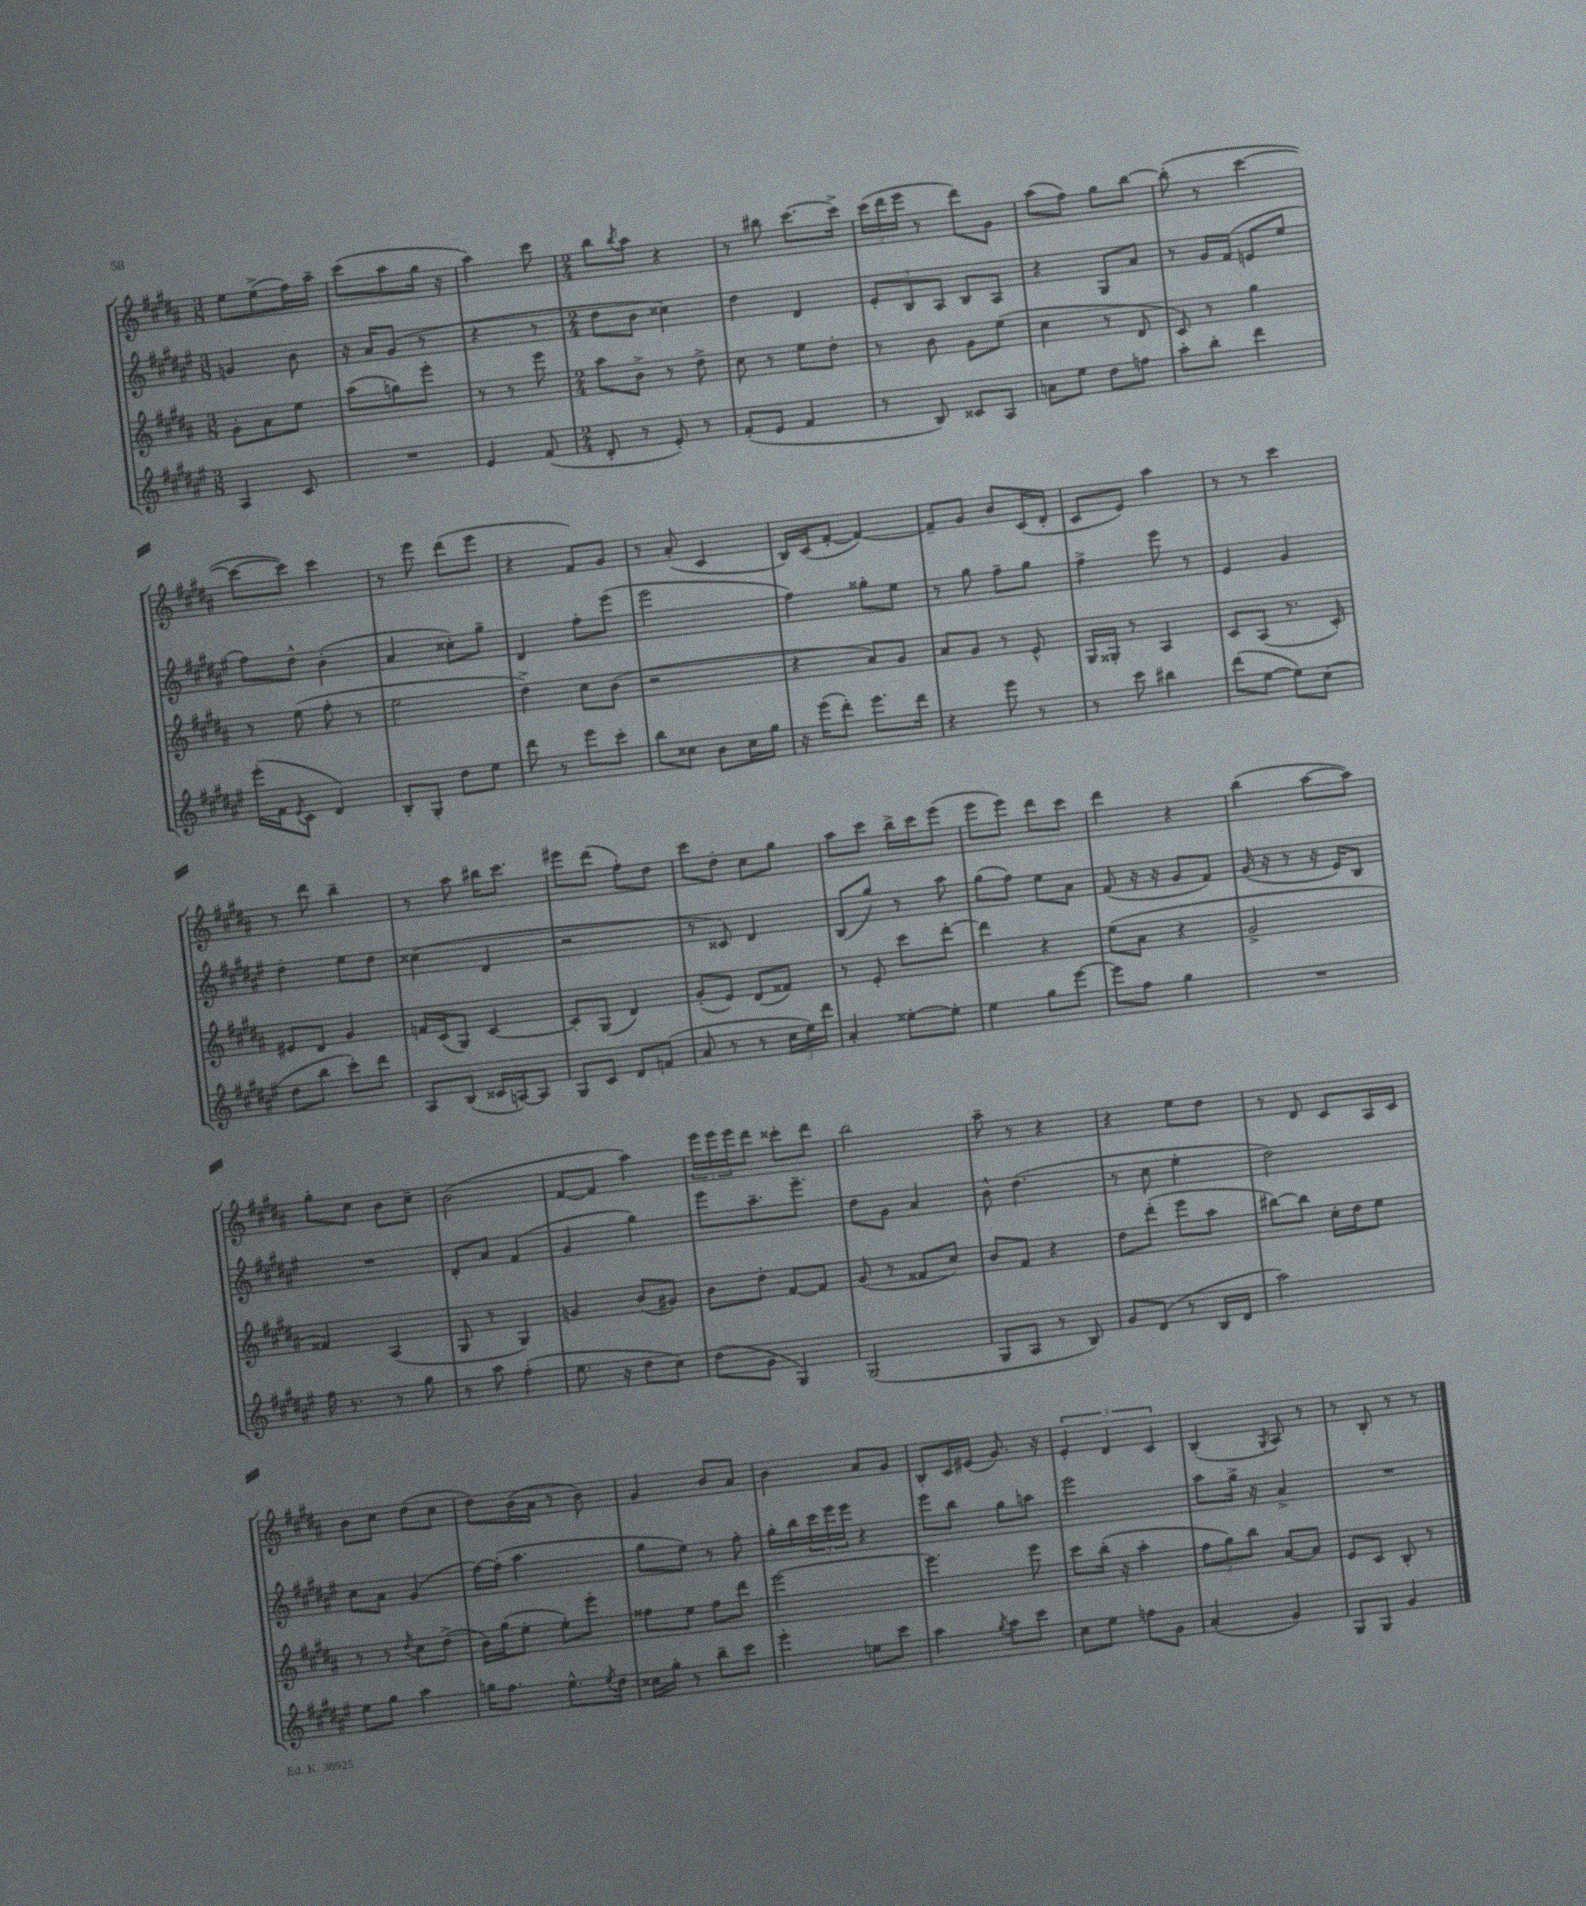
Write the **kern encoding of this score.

**kern	**kern	**kern	**kern
*part4	*part3	*part2	*part1
*staff4	*staff3	*staff2	*staff1
*clefG2	*clefG2	*clefG2	*clefG2
*k[f#c#g#d#a#e#]	*k[f#c#g#d#a#]	*k[f#c#g#d#a#e#]	*k[f#c#g#d#a#]
*M3/8	*M3/8	*M3/8	*M3/8
=10	=10	=10	=10
4A#/	8g#'\L	4gn/	8ee\L
.	8a#\	.	(8ee^\
8c#/	8ee\J	8b\	16ff#\L)
.	.	.	16aa#~\JJ
=11	=11	=11	=11
4.r	(8aa#\L	16r	(8ccc#\L
.	.	16a#/KL	.
.	8ggn\)	(8g#/J	8aa#\
.	8eee'\J	8r	16gg#\Jk
.	.	.	16r
=12	=12	=12	=12
4e#/	8r	4r	4aa#\)
.	8r	.	.
(8f#/	8eee\	8r	8ccc#\
=13	=13	=13	=13
*M2/4	*M2/4	*M2/4	*M2/4
8d#'/	8aa#\L	8dd#\L	8bb\L
.	.	.	8qbb/
8r	8b^\J	8b\J	8aa#\J
8e#'/)	8r	4cc##X\)	4r
8r	8dd#^\	.	.
=14	=14	=14	=14
(8f#'/L	8cc#\	4dd#\	8r
8e#/J	8r	.	8bb#X\
4f#/	8ee\L	4d#/	[8.ccc#\L
.	8dd#'\J	.	.
.	.	.	16ccc#^\Jk]
=15	=15	=15	=15
8r	8r	12e#'/L	(24ccc#\LL
.	.	.	24ddd#\
.	.	12B/	24eee\JJ
8B/)	8b\	.	8r
.	.	12A#/J	.
8c##X/L	8g#\L	8B/L	8ddd#\L)
8A#/J	(8ee\J	8A#/J	8g#\J
=16	=16	=16	=16
8an\L	4cc#\	4r	(8aa#\L
8ee#\J	.	.	8ff#\J)
8dd#\L	8r	8G#/L	8gg#\L
8ffn\J	8d#/	8a#/J	[8bb\J
=17	=17	=17	=17
8aa#'\L	8c#/)	8r	(8bb'\]
8bb'\J	8r	16g#/LL	8r
.	.	(16f#/JJ	.
4ddd#\	4gg#\	8en/L	[4ccc#\
.	.	8ee#/J	.
!!LO:LB:g=z
=18	=18	=18	=18
(16eee#'\LL	8r	8ff#\L)	8ccc#\L_
16f#\J	.	.	.
8qe#/	.	.	.
8c#\J	(8ee\	8dd#^^\J	8ccc#\J])
4d#/)	8ff#'\	(4b'\	4ccc#\
.	8r	.	.
=19	=19	=19	=19
8B'/L	2ee\	4a#/	8r
8G#'/J	.	.	8eee\
8dd#\L	.	8cc##X'\L)	(8ddd#\L
8ee#\J	.	8gg#~\J	8eee\J
=20	=20	=20	=20
8ddd#\	4dd#^\)	4d#/	4r
8r	.	.	.
8eee#\L	8cc#\L	8ff#'\L	8f#/L)
8ccc#'\J	(8b\J	(8eee#\J	8g#/J
=21	=21	=21	=21
8bb\L	2r	2eee#\	8r
8cc##X\J	.	.	(8a#'/
8b\L	.	.	4c#/
16cc##\L	.	.	.
16gg#\JJ	.	.	.
=22	=22	=22	=22
16r	4r	4ff#\)	16B/LL)
(16eee#\KL	.	.	(16c#/J
8ddd#'\J)	.	.	[8f#'/J
8.eee#\L	8a#/L)	8gg##X'\L	4f#/_)
.	8g#/J	8ee#\J	.
16ddd#\Jk	.	.	.
=23	=23	=23	=23
4r	8a#/L	8r	8f#~/L]
.	8g#/J	8gg#\	8g#/J
8eee#\	8r	8ff#~\L	8b/L
8r	8e^^/	8gg#\J	(16c#/L
.	.	.	16d#'/JJ
=24	=24	=24	=24
8r	16G#/LL	4ff#^\	8c#/L
.	16G##X'/JJ	.	.
8ccc#\	8r	.	8e/J)
4bb#X\	4A#/	8eee#\	4aa#\
.	.	8r	.
=25	=25	=25	=25
(8ddd#\L	8c#/L	4e#/	8r
[8ee#\J	(8A#/J	.	8r
8ee#\L])	8.r	4g#/	4ccc#\
(8cc#\J	.	.	.
.	16c#'/)	.	.
!!LO:LB:g=z
=26	=26	=26	=26
8dd#\L	8e#X/L	4dd#'\	8r
8bb\J	8d#/J	.	8ddd#\
8ccc#'\L)	4g#/	8ee#\L	4bb~\
8ddd#\J	.	8dd#\J	.
=27	=27	=27	=27
8A#/L	16fn/LL	(4cc##X\	8r
.	(16c#/J	.	.
(8B/J	8G#/J)	.	8aa#\
16c##X/LL	[4c#/	4d#/	16bb#X\KL
[16An/J)	.	.	8.ccc#\J
8A/J]	.	.	.
=28	=28	=28	=28
8G#/L	8c#'/L]	2r	8eee#X\L
8c#/J	(8G#/J	.	(8ddd#\J
8d#/L	4d#/)	.	8ff#'\L)
(8fn/J	.	.	8dd#\J
=29	=29	=29	=29
8a#/	(8g#'/L	8r	8ccc#\L
8r	8e/J)	8c##X/)	8dd#'\J
8r	(8d#/L	4d#/	8cc#\L
24cc#\LL	8f##X/J)	.	8gg#\J
24ee#\)	.	.	.
24ddd#\JJ	.	.	.
=30	=30	=30	=30
4a#'/	8r	(8B/L	8aa#\L
.	8e'/	8gg#/J)	8ccc#\J
[8ee##X'\L	8ccc#\L	8r	16bb^\LL
.	.	.	16ccc#\J
8ee##'\J]	[8ddd#'\J	8aa#\	(8eee\J
=31	=31	=31	=31
4ee#\	4ddd#\]	(8gg#\L	8eee\L
.	.	8ff#\J)	8eee\J)
8gg#\L	4r	8ee#\L	8ddd#\L
[8eee#\J	.	8a#\J	8ccc#\J
=32	=32	=32	=32
8eee#\L]	(8ee\L	(8f#/	4ddd#\
8ff#\J	8a#\J	16r	.
.	.	16r	.
4gg#\	4r	8g#/L	4r
.	.	8f#/J)	.
=33	=33	=33	=33
2r	2g#^/	(16g#/	(4bb\
.	.	16r	.
.	.	8r	.
.	.	16r	[8aa#\L
.	.	16e#/KL)	.
.	.	8B/J	8aa#\J])
!!LO:LB:g=z
=34	=34	=34	=34
16ff#\	4f##X/)	2r	8gg#'\L
8.r	.	.	.
.	.	.	8cc#\J
8r	(4A#/	.	8b\L
8gg#\	.	.	8cc#~\J
=35	=35	=35	=35
8r	8G#/	8d#'/L	(2b\
8aa#\	8r	8a#/J	.
(4ff#'\	4G#/)	(4f#/	.
=36	=36	=36	=36
8.ee#\	4gn/	4g#/	[8f#/L
.	.	.	8f#/J]
16r	.	.	.
8dd#\L	(8b/L	4gg#\)	4aa#\)
8cc#\J)	8g#X/J)	.	.
=37	=37	=37	=37
(8dd#\L	8b\L	8eee#\L	24eee\LL
.	.	.	24eee\
.	.	.	24eee\J
8g#\J	8dd#'\J	8.aa#~\	8ddd#\J
4G#/)	[8f#/L	.	8ccc##X'\L
.	.	8.eee#~\J	.
.	8f#/J]	.	8ddd#\J
=38	=38	=38	=38
(2G#/	(8g#/	8dd#\L	2bb\
.	8r	8g#\J	.
.	8f##X/L	4a#/	.
.	8cc#/J)	.	.
=39	=39	=39	=39
8G#/L	8b/L	8b^^\	8aa#~\
8A#/J	8f#/J	(4.dd#\	8r
8r	4r	.	4r
8B/)	.	.	.
=40	=40	=40	=40
8g#/L	8dd#\L	8r	4r
(8d#/J	(8ddd#'\J	8cc#\	.
8r	8eee\L	4ee#'\	8ee\L
16B/LL	8aa#\J	.	8dd#\J
16d#/JJ	.	.	.
=41	=41	=41	=41
2aa#\)	[8bb#X\L)	2dd#\)	8r
.	8bb#\J]	.	8d#/
.	16cc#'\LL	.	8c#/L
.	16dd#\J	.	.
.	8ee\J	.	16A#/L
.	.	.	16c#/JJ
!!LO:LB:g=z
=42	=42	=42	=42
8ee#\L	8r	8cc#\L	8b\L
8gg#\J	8r	8a#\J	8cc#\J
.	8qdd#/	.	.
4aa#\	8cc#\L	(4g#/	(8dd#\L
.	(8dd#^\J	.	8cc#\J
=43	=43	=43	=43
16ggn\KL	16b\LL)	[16ff#\LL)	8dd#\L)
8.ff#\J	(16gg#\J	(16ff#'\JJ]	.
.	8ee'\J	4.aa#\	(16b\L
.	.	.	16a#\JJ
8.ee#^^\L	8ee'\L)	.	8r
.	8eee'\J	.	8b\)
8qee#/	.	.	.
16dd#\Jk	.	.	.
=44	=44	=44	=44
16cc##X\LL	8ff##X\L	8gg#\L	4g#/
16gg#'\JJ	.	.	.
8r	8ee\J	8ee#\J)	.
8bb~\L	8ff##\L	8r	8b/L
8ccc#\J	8ddd#\J	8ff#'\	8a#/J
=45	=45	=45	=45
4eee#'\	[2eee\	16gg#'\LL	4b\
.	.	16bb\	.
.	.	24ccc#\	.
.	.	24eee#\	.
.	.	24eee#\JJ	.
8een\L	.	4r	8a#/L
8ccc#\J	.	.	8g#/J
=46	=46	=46	=46
4aa#\	4.eee\]	8eee#\L	8B'/L
.	.	8bb\J	16c#/L
.	.	.	(16e#X/JJ
8qgg#/	.	.	.
8aa#\L	.	8gg#\L	8.g#/)
8ccc#\J	8eee\	8aan\J	.
.	.	.	16r
=47	=47	=47	=47
8cc#\L	8ccc#\L	2eee#\	6e'/
8ee#\J	(16bb'\Jk	.	.
.	.	.	6d#/
.	16r	.	.
8ffn\L	4aa#'\	.	.
.	.	.	6c#/
8g#\J	.	.	.
=48	=48	=48	=48
(4a#'/	12ff#\L	8aa#\L	(4B'/
.	12gg#\)	.	.
.	.	16gg#^\Jk	.
.	12bb\J	.	.
.	.	16r	.
.	.	.	8qG#/
4g#/)	[8a#/L	4a#^/	8A#/)
.	8a#/J]	.	8r
=49	=49	=49	=49
8G#/L	8e/L	2r	8r
8G#/J	8c#/J	.	8B'/
4g#/	8B'/	.	8r
.	8r	.	8r
==	==	==	==
*-	*-	*-	*-
